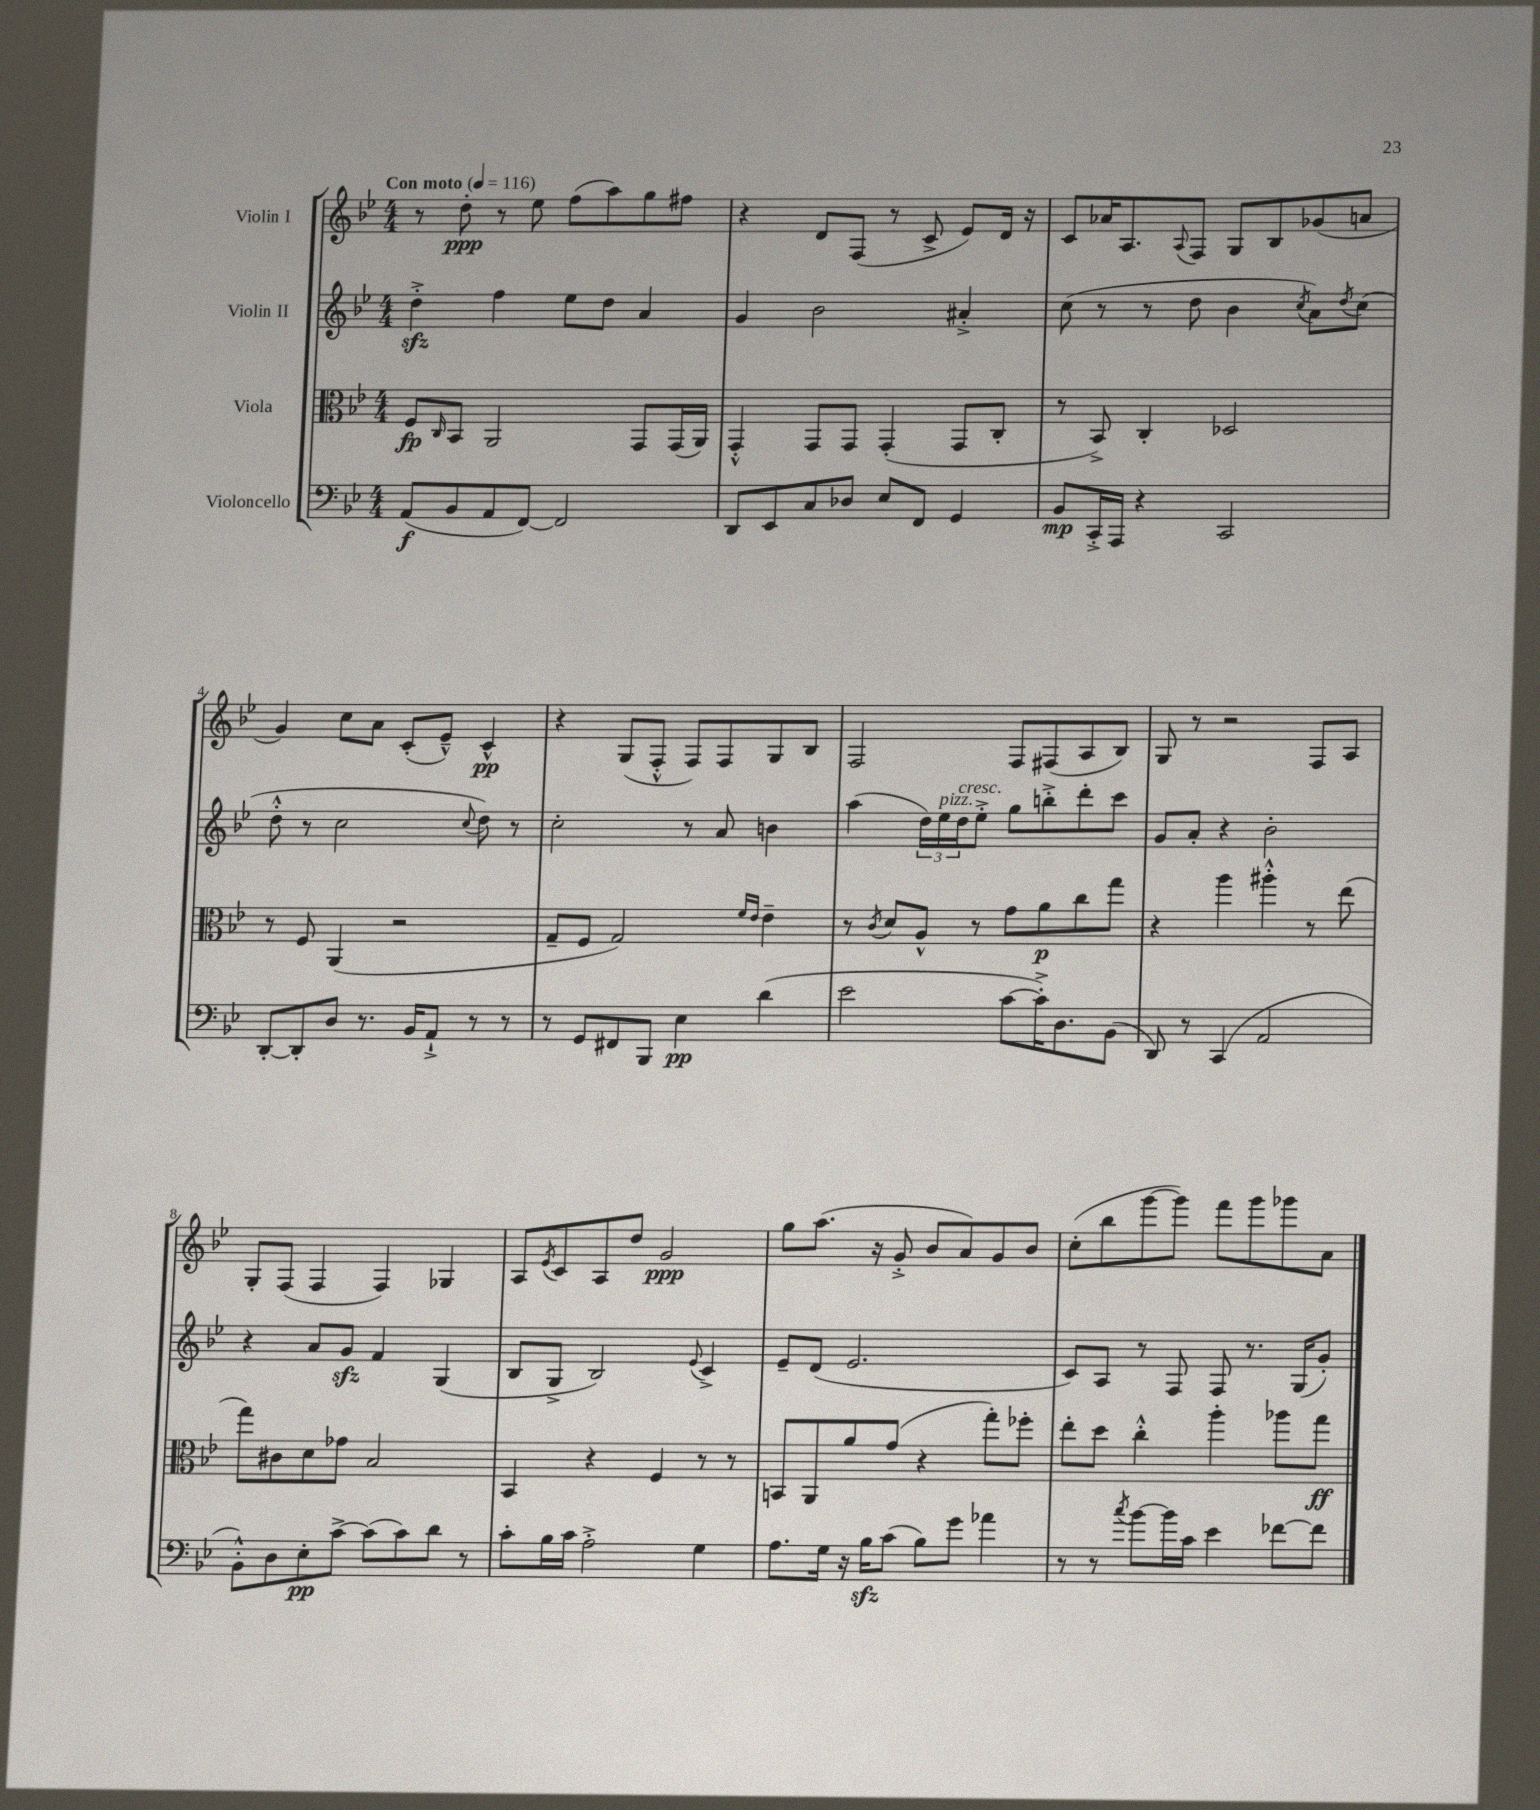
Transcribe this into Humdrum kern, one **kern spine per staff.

**kern	**dynam	**kern	**dynam	**kern	**kern	**dynam
*part4	*part4	*part3	*part3	*part2	*part1	*part1
*staff4	*staff4	*staff3	*staff3	*staff2	*staff1	*staff1
*I"Violoncello	*	*I"Viola	*	*I"Violin II	*I"Violin I	*
*clefF4	*	*clefC3	*	*clefG2	*clefG2	*
*k[b-e-]	*	*k[b-e-]	*	*k[b-e-]	*k[b-e-]	*
*M4/4	*	*M4/4	*	*M4/4	*M4/4	*
*MM116	*	*MM116	*	*MM116	*MM116	*
=1	=1	=1	=1	=1	=1	=1
!	!	!	!	!	!LO:TX:a:B:t=Con moto	!
(8AA/L	f	8F/L	fp	4ddzz'^\	8r	.
.	.	16qqC/	.	.	.	.
8BB-/	.	8BB-/J	.	.	8dd'\	ppp
8AA/	.	2AA/	.	4ff\	8r	.
[8FF/J)	.	.	.	.	8ee-\	.
2FF/]	.	.	.	8ee-\L	(8ff\L	.
.	.	.	.	8dd\J	8aa\)	.
.	.	8GG/L	.	4a/	8gg\	.
.	.	(16GG/L	.	.	8ff#X\J	.
.	.	16AA/JJ)	.	.	.	.
=2	=2	=2	=2	=2	=2	=2
8DD/L	.	4GG'^^/	.	4g/	4r	.
8EE-/	.	.	.	.	.	.
8C/	.	8GG/L	.	2b-\	8d/L	.
8D-X/J	.	8GG/J	.	.	(8F/J	.
8E-/L	.	(4GG'/	.	.	8r	.
8FF/J	.	.	.	.	8c^/	.
4GG/	.	8GG/L	.	4a#X'^/	8e-/L)	.
.	.	8C'/J	.	.	16d/Jk	.
.	.	.	.	.	16r	.
=3	=3	=3	=3	=3	=3	=3
8BB-/L	mp	8r	.	(8cc\	8c/L	.
16CC'^/L	.	8BB-^/)	.	8r	16a-X/K	.
16AAA/JJ	.	.	.	.	8.A/	.
4r	.	4C'/	.	8r	.	.
.	.	.	.	.	8qqA/	.
.	.	.	.	8dd\	8F/J	.
2CC/	.	2D-X/	.	4b-\	8G/L	.
.	.	.	.	.	8B-/	.
.	.	.	.	8qcc/	.	.
.	.	.	.	8a\L)	(8g-X/	.
.	.	.	.	8qdd/	.	.
.	.	.	.	(8cc\J	8an/J	.
!!LO:LB:g=z
=4	=4	=4	=4	=4	=4	=4
[8DD'/L	.	8r	.	8dd'^^\	4g/)	.
8DD'/]	.	8F/	.	8r	.	.
8D/J	.	(4AA/	.	2cc\	8cc\L	.
8.r	.	.	.	.	8a\J	.
.	.	2r	.	.	(8c'/L	.
16BB-/KL	.	.	.	.	.	.
8AA`^/J	.	.	.	.	8e-~^^/J)	.
.	.	.	.	8qqcc/	.	.
8r	.	.	.	8dd\)	4c^^/	pp
8r	.	.	.	8r	.	.
=5	=5	=5	=5	=5	=5	=5
8r	.	8G~/L	.	2cc'\	4r	.
8GG/L	.	8F/J	.	.	.	.
8FF#X/	.	2G/)	.	.	(8G/L	.
8BBB-/J	.	.	.	.	8F'^^/J	.
4E-\	pp	.	.	8r	8F/L)	.
.	.	.	.	8a/	8F/	.
.	.	16qqf/LL	.	.	.	.
.	.	16qqe-/JJ	.	.	.	.
(4d\	.	4e-~\	.	4bn\	8G/	.
.	.	.	.	.	8B-/J	.
=6	=6	=6	=6	=6	=6	=6
2e-\	.	8r	.	(4aa\	2F/	.
.	.	8qc/	.	.	.	.
.	.	8d/L	.	.	.	.
.	.	8A^^/J	.	24dd\LL)	.	.
!	!	!	!	!LO:TX:a:i:t=pizz.	!	!
.	.	.	.	24ee-\	.	.
!	!	!	!	!LO:TX:a:i:t=cresc.	!	!
.	.	.	.	24dd\J	.	.
.	.	8r	.	8ee-'^\J	.	.
[8c\L	.	8g\L	.	8gg\L	8F/L	.
16c'^\K])	.	8a\	p	8bbn'^\	(8F#X/	.
8.D\	.	.	.	.	.	.
.	.	8cc\	.	8ddd'\	8A/	.
(8BB-\J	.	8gg\J	.	8ccc\J	8B-/J)	.
=7	=7	=7	=7	=7	=7	=7
8DD/)	.	4r	.	8g/L	8G/	.
8r	.	.	.	8a'/J	8r	.
(4CC/	.	4aa\	.	4r	2r	.
2AA/	.	4aa#X'^^\	.	2b-'\	.	.
.	.	8r	.	.	8F/L	.
.	.	(8ee-\	.	.	8A/J	.
!!LO:LB:g=z
=8	=8	=8	=8	=8	=8	=8
8BB-'^^\L)	.	8gg\L)	.	4r	8G'/L	.
8D\	.	8c#X\	.	.	(8F/J	.
8E-'\	pp	8d\	.	8a/L	4F/	.
[8c^\J	.	8g-X\J	.	8gzz/J	.	.
(8c\L]	.	2B-/	.	4f/	4F/)	.
8c\)	.	.	.	.	.	.
8d\J	.	.	.	(4G/	4G-X/	.
8r	.	.	.	.	.	.
=9	=9	=9	=9	=9	=9	=9
8c'\L	.	4BB-/	.	8B-/L	8A/L	.
.	.	.	.	.	8qe-/	.
16B-\L	.	.	.	8G^/J	8c/	.
16c\JJ	.	.	.	.	.	.
2A'^\	.	4r	.	2B-/)	8A/	.
.	.	.	.	.	8dd/J	.
.	.	4F/	.	.	2g/	ppp
.	.	.	.	8qqe-/	.	.
4G\	.	8r	.	4c^/	.	.
.	.	8r	.	.	.	.
=10	=10	=10	=10	=10	=10	=10
8.A\L	.	8BBn/L	.	8e-~/L	8gg\L	.
.	.	8AA/	.	(8d/J	(8.aa\J	.
16G\Jk	.	.	.	.	.	.
16r	.	8a/	.	2.e-/	.	.
16B-zz\KL	.	.	.	.	16r	.
(8c\J	.	(8g/J	.	.	8g'^/	.
8B-\L)	.	4r	.	.	8b-/L	.
8g\J	.	.	.	.	8a/)	.
4a-X\	.	8gg'\L)	.	.	8g/	.
.	.	8ff-X'\J	.	.	8b-/J	.
=11	=11	=11	=11	=11	=11	=11
8r	.	8ee-'\L	.	8c/L)	(8cc'\L	.
8r	.	8dd\J	.	8A/J	8bb-\	.
8qcc/	.	.	.	.	.	.
[8b-\L	.	4cc'^^\	.	8r	[8ggg\	.
16b-\L]	.	.	.	8F/	8ggg\J])	.
16c\JJ	.	.	.	.	.	.
4e-\	.	4aa'\	.	8F/	8fff\L	.
.	.	.	.	8.r	8ggg\	.
[8f-X\L	.	8aa-X\L	.	.	8ggg-X\	.
.	.	.	.	(16G/KL	.	.
8f-\J]	.	8gg\J	ff	8g'/J)	8a\J	.
==	==	==	==	==	==	==
*-	*-	*-	*-	*-	*-	*-
